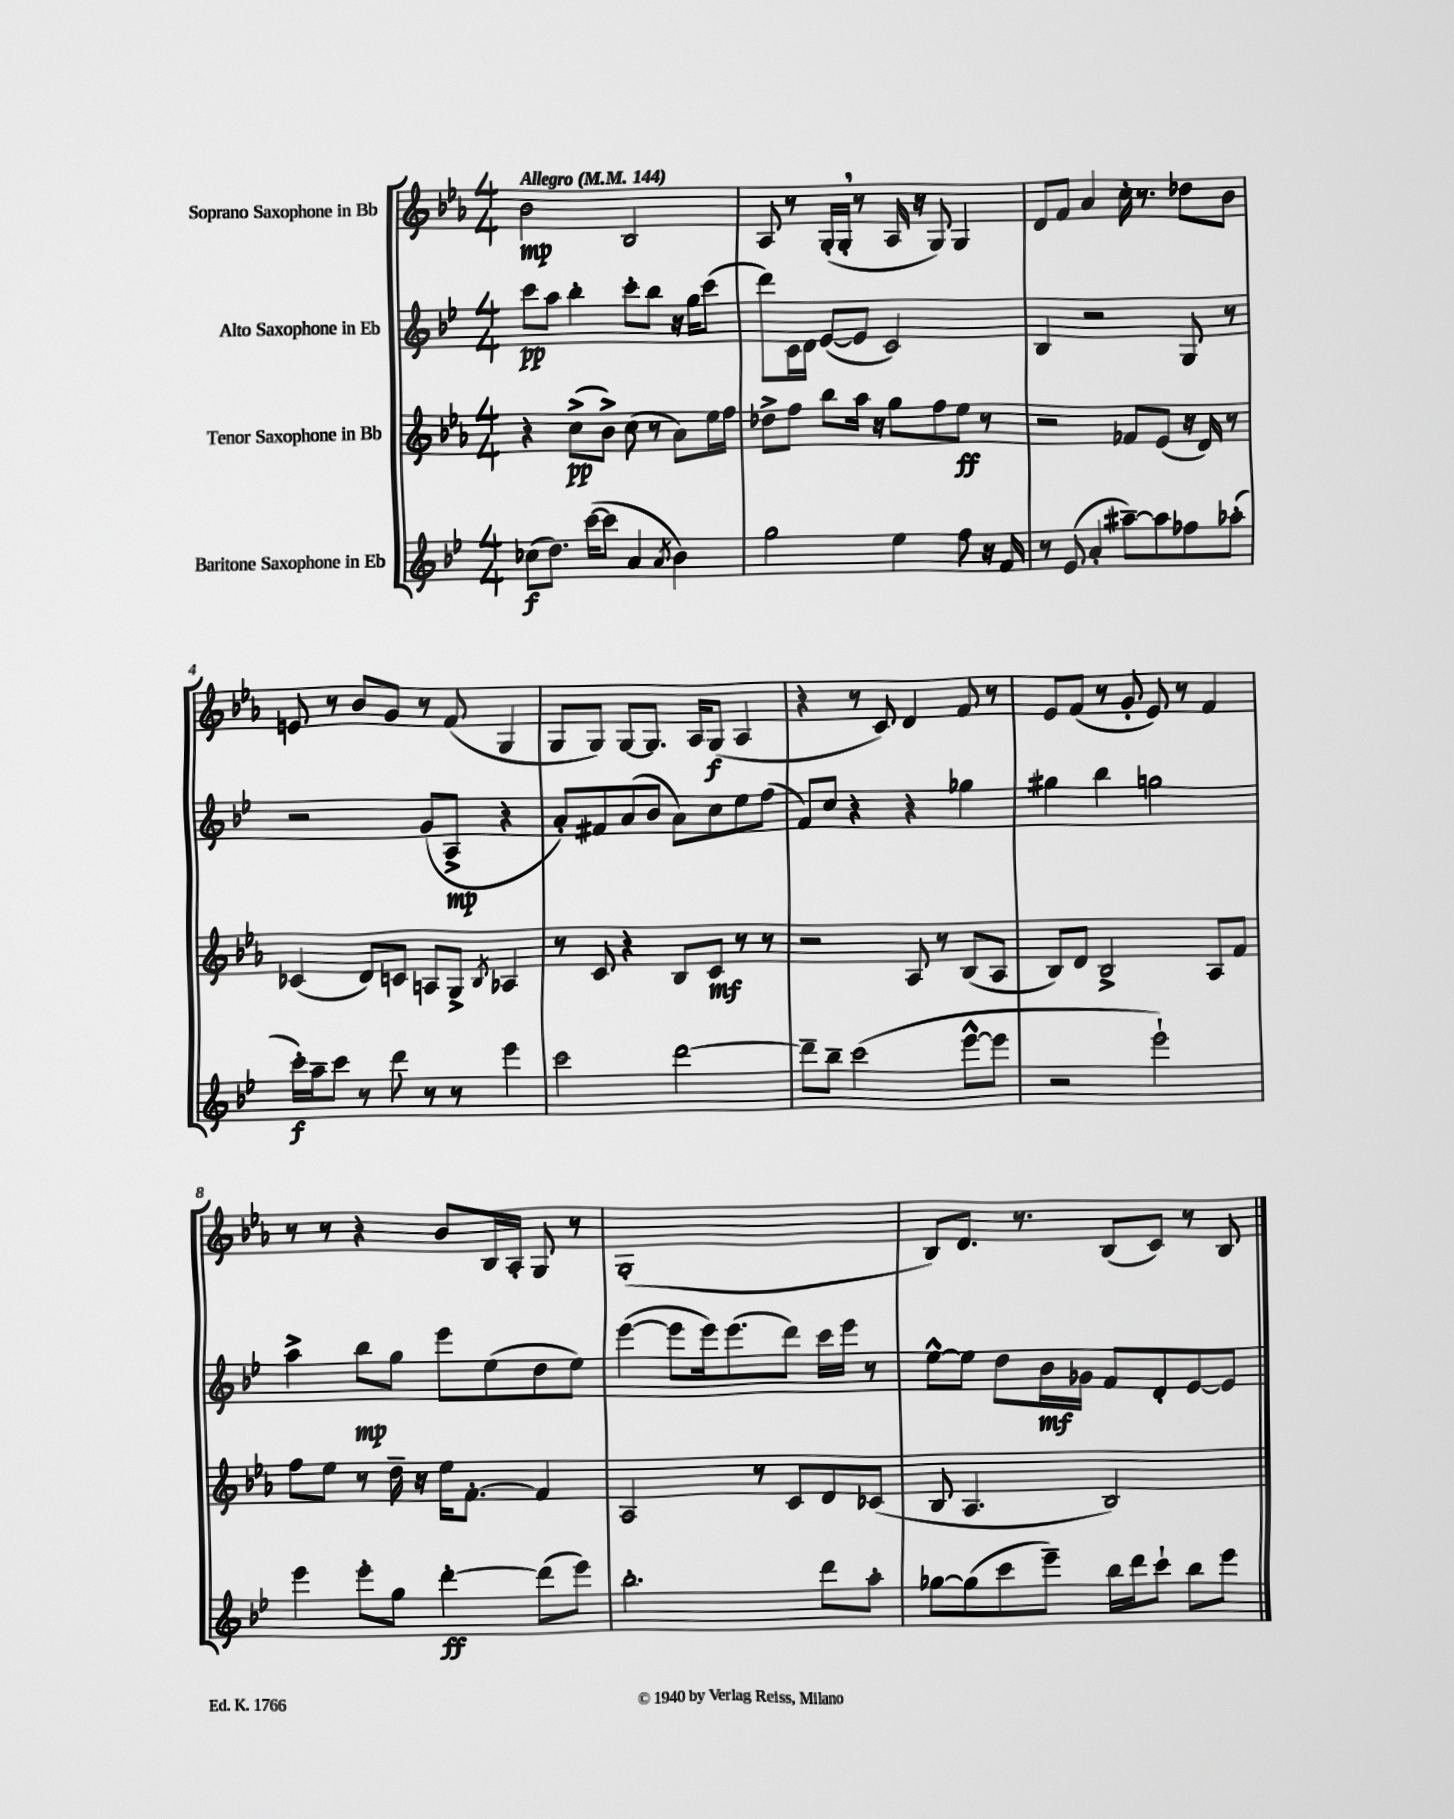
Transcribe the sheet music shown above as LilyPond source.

<<
\new StaffGroup <<
\new Staff = "s0" \with { instrumentName = "Soprano Saxophone in Bb" } {
    \clef treble \key ees \major \numericTimeSignature \time 4/4 \tempo "Allegro" 4 = 144
    bes'2\mp bes2 |
    aes8 r8 g16-.( g16-. \breathe r8 aes16 r16 g8) g4 |
    d'8 f'8 aes'4 c''16-. r8. des''8 bes'8 |
    e'8 r8 bes'8 g'8 r8 f'8( g4 |
    g8 g8) g8~ g8. aes16 g8\f( aes4 |
    r4 r8 c'8) d'4 f'8 r8 |
    ees'8 f'8( r8 g'8-. ees'8) r8 f'4 |
    r8 r8 r4 bes'8 bes16 aes16-. g8 r8 |
    g1-.( |
    bes8) d'8. r8. bes8( c'8) r8 bes8 \bar "|." |
}
\new Staff = "s1" \with { instrumentName = "Alto Saxophone in Eb" } {
    \clef treble \key bes \major \numericTimeSignature \time 4/4
    c'''8\pp a''8 bes''4-. c'''8-. bes''8 r16 g''16 c'''8( |
    d'''8) c'16 d'16 ees'8~( ees'8 c'2) |
    bes4 r2 g8 r8 |
    r2 g'8( a8->\mp r4 |
    a'8-.) fis'8 a'8( bes'8 a'8) c''8 ees''8 f''8( |
    f'8) c''8 r4 r4 ges''4 |
    gis''4 bes''4 g''2 |
    a''4-> bes''8\mp g''8 ees'''8 ees''8( d''8 ees''8) |
    ees'''4~( ees'''8 ees'''16) ees'''8.( d'''8) c'''16 ees'''16 r8 |
    ees''8~-^ ees''8 d''8 bes'16\mf ges'16 f'8 d'8-. ees'8~ ees'8 \bar "|." |
}
\new Staff = "s2" \with { instrumentName = "Tenor Saxophone in Bb" } {
    \clef treble \key ees \major \numericTimeSignature \time 4/4
    r4 c''8->\pp( bes'8->) c''8( r8 aes'8) ees''16 f''16 |
    des''8-> f''8 bes''8 aes''16 r16 g''8 f''8 ees''8\ff r8 |
    r2 fes'8 ees'8( r16 d'16) r8 |
    ces'4( d'8) c'8 a8 g8-> \acciaccatura { bes8 } aes4 |
    r8 c'8 r4 bes8 c'8\mf r8 r8 |
    r2 aes8 r8 bes8( aes8 |
    bes8) d'8 bes2-> aes8 f'8 |
    f''8 ees''8 r8 d''16-- r16 ees''16 f'8.~-. f'4 |
    aes2 r8 c'8 d'8 ces'8( |
    bes8 aes4. bes2) \bar "|." |
}
\new Staff = "s3" \with { instrumentName = "Baritone Saxophone in Eb" } {
    \clef treble \key bes \major \numericTimeSignature \time 4/4
    ces''8\f( d''8.) c'''16~( c'''8 a'4 \acciaccatura { a'8 } bes'4) |
    g''2 ees''4 f''8 r16 f'16 |
    r8 ees'8( a'4-. ais''8~--) ais''8 fes''8 aes''8-.( |
    c'''16-.\f) a''16-- c'''8 r8 d'''8 r8 r8 ees'''4 |
    c'''2 d'''2~ |
    d'''8-- bes''8-- c'''2( ees'''8~-^ ees'''8 |
    r2 ees'''2-!) |
    ees'''4 ees'''8-. g''8 d'''4~-.\ff d'''8( ees'''8) |
    bes''2.-. d'''8 a''8-. |
    ges''8~ ges''8( c'''8 ees'''8--) bes''16 d'''16 c'''8-! bes''8 ees'''8 \bar "|." |
}
>>
>>
